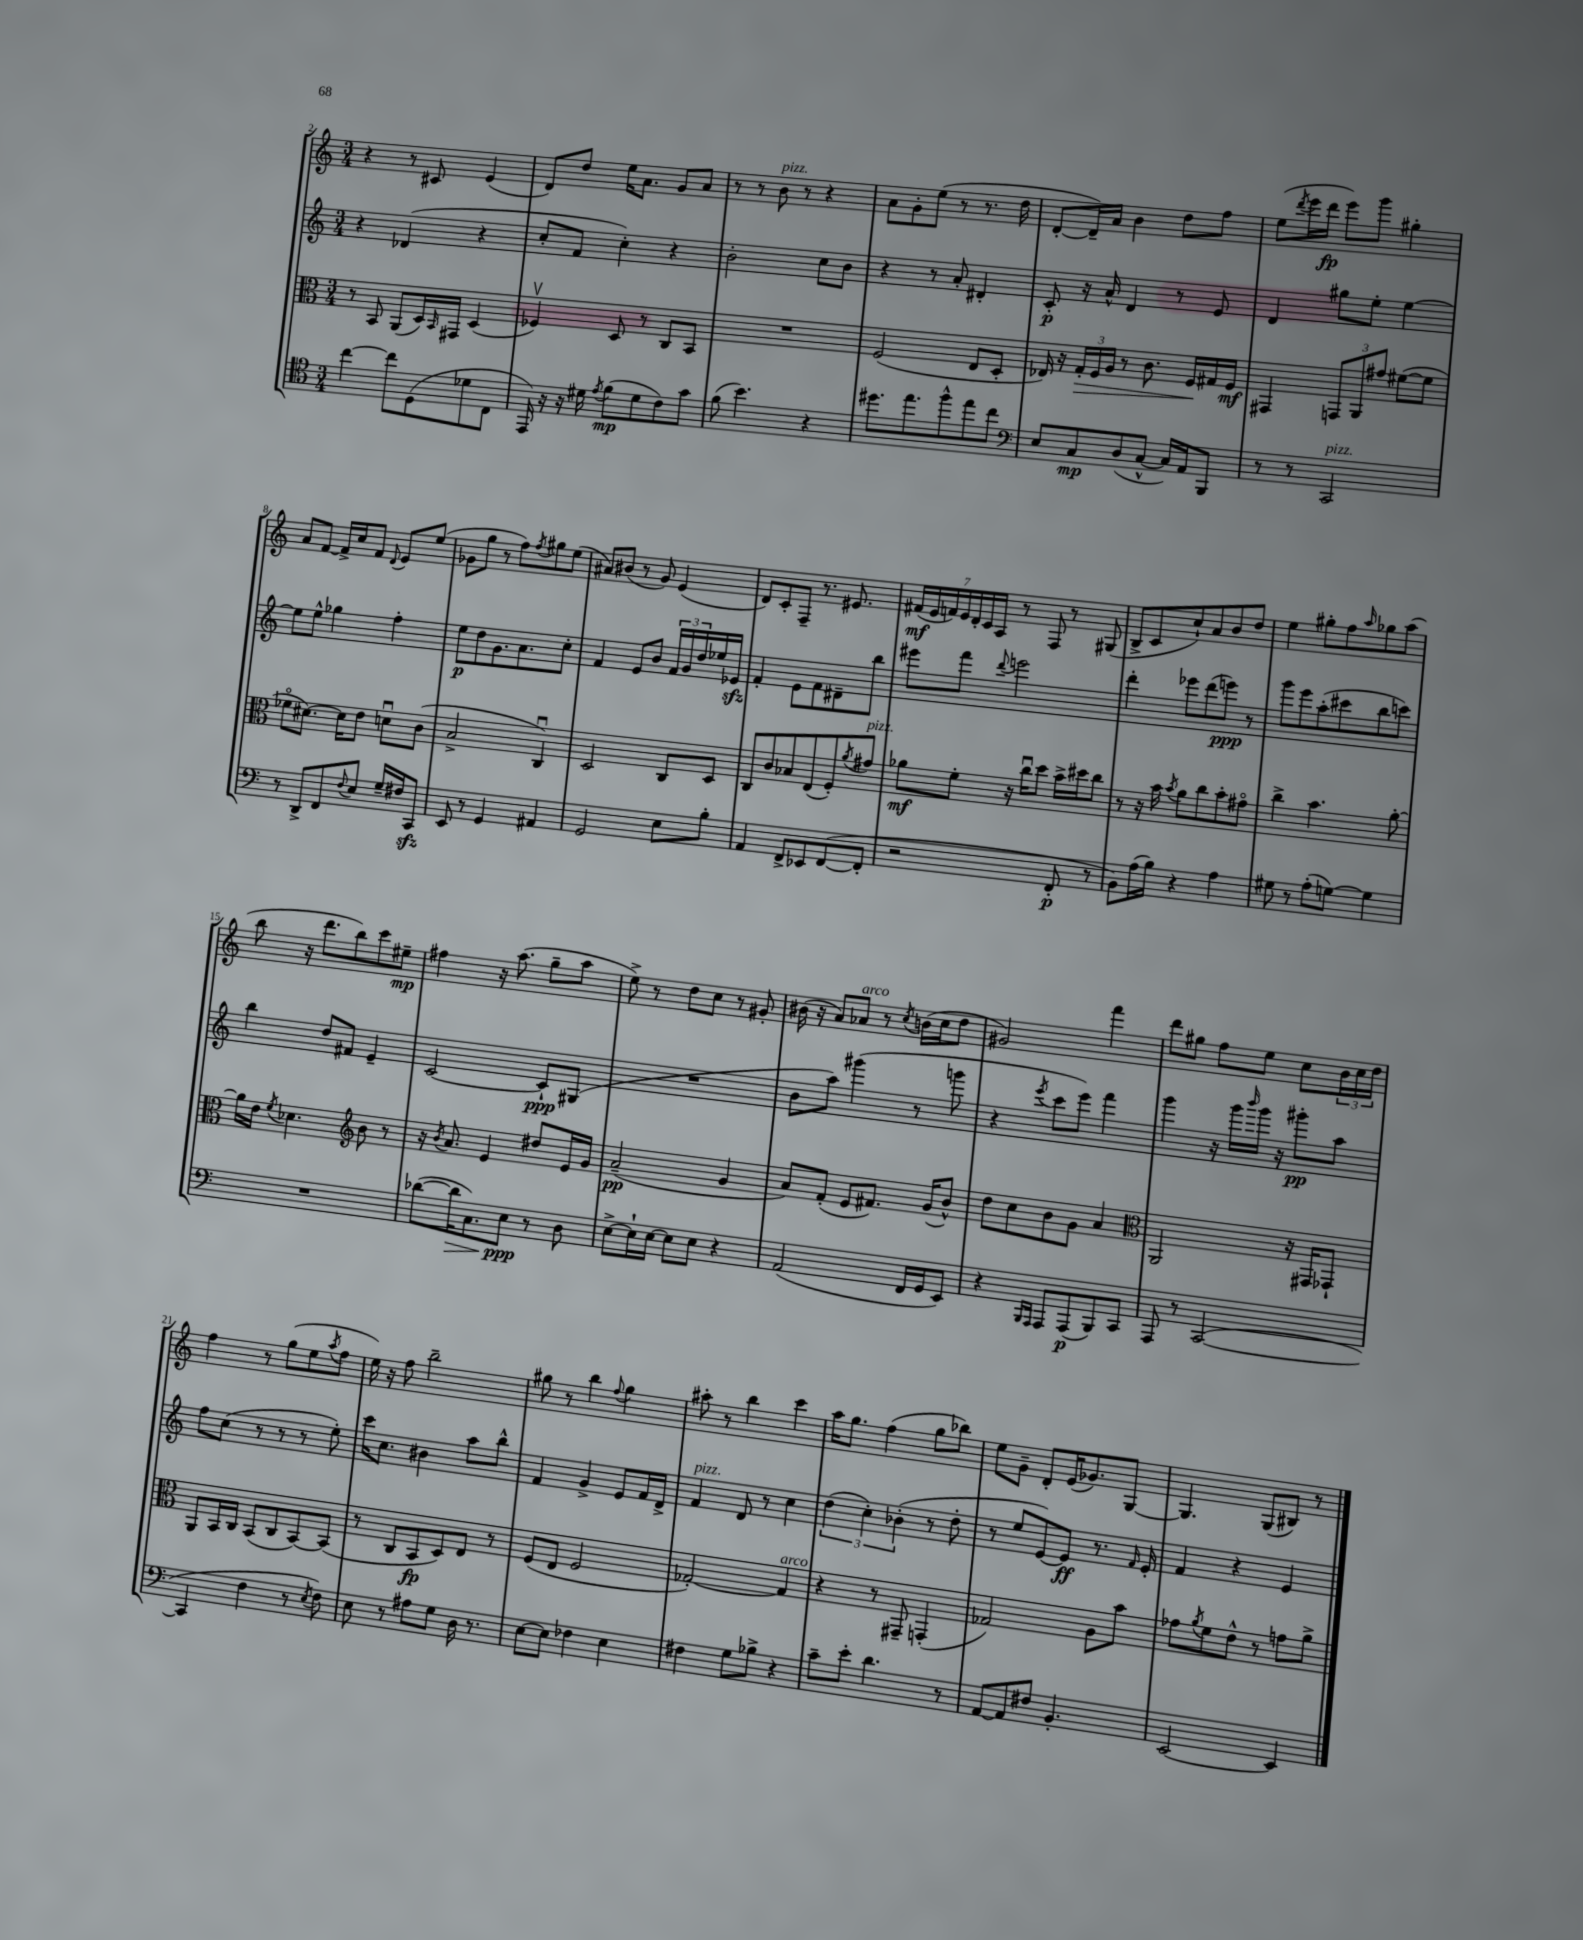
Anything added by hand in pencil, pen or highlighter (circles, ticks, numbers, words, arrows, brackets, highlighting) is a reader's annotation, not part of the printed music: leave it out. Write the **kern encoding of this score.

**kern	**kern	**kern	**kern
*staff4	*staff3	*staff2	*staff1
*clefC4	*clefC3	*clefG2	*clefG2
*k[]	*k[]	*k[]	*k[]
*M3/4	*M3/4	*M3/4	*M3/4
[4cc	8r	4r	4r
.	8BB	.	.
8cc]	(8AA	(4d-	8r
(8D	16D)	.	8c#
.	16qqBB	.	.
.	16GG#	.	.
8d-	(4D	4r	(4e
8C	.	.	.
=	=	=	=
16EE)	4F-v)	8cc'	8d)
16r	.	.	.
16r	.	8f	8dd
16d#	.	.	.
8qe	.	.	.
(8f	8D	4cc')	16ee
.	.	.	8.a
8d#	8r	.	.
8c)	8C	4r	8g
8g	8BB	.	8a
=	=	=	=
(8f	2.r	2b'	8r
4.b)	.	.	8r
.	.	.	8b
.	.	.	8r
4r	.	8cc	4r
.	.	8b	.
=	=	=	=
8.dd#	(2F	4r	8a
.	.	.	8g'
8.ee	.	.	.
.	.	8r	(8ee
8ff^^	.	8a'	8r
8ee	8E	4d#'	8.r
8cc	8D'	.	.
.	.	.	16dd
=	=	=	=
*clefF4	*	*	*
8E	16E-)	8c'	[8d'
.	16r	.	.
8C	24G'	16r	16d~])
.	24F	.	.
.	.	16a^^	16a
.	24A	.	.
(8D	8r	4d	4b
[8C^^	8.c	.	.
16C])	.	8r	8dd
16AA	16F	.	.
8BBB	16G#	8e	8ff
.	16F	.	.
=	=	=	=
8r	4GG#	4d	(8ee
.	.	.	8qddd
8r	.	.	16eee
.	.	.	16ddd
2CC	12GG	8gg#	8eee)
.	12AA	.	.
.	.	8ee'	8ggg
.	12g#	.	.
.	([8f#	[4ee	4gg#'
.	8f#]	.	.
=	=	=	=
8r	8f-o	8ee]	8a
8DD^	[8.d#)	8ee^^	[8f
8FF	.	4gg-	16f^]
.	16d#]	.	16cc
8qqF	.	.	.
8E	8e	.	8f
.	.	.	8qqd
16G~	8du	4ff'	8e
16F#	.	.	.
8CC	(8c	.	(8ee
=	=	=	=
8EE	2B^	8ee	8g-
8r	.	8dd	8gg
4GG	.	8.g	8r
.	.	.	8ff)
.	.	8.a	.
.	.	.	8qff
4AA#	4Cu)	.	8gg#
.	.	8cc'	(8ee
=	=	=	=
2GG	2D	4f	8a#)
.	.	.	(8b#
.	.	8e	8r
.	.	8b	8g)
8E	8C	24f	(4e
.	.	24g	.
.	.	24dd	.
8B'	8D	16ee-	.
.	.	16e-	.
=	=	=	=
4AA	8C	4f'	8d)
.	8c	.	8c'
8FF^	8B-	8e	8F~
8EE-	(8E	8f	8.r
([8FF	8F')	8d#~	.
.	.	.	8.e#
.	8qa	.	.
8FF']	8g#	8bb	.
=	=	=	=
2r	8a-	8eee#	(28f#
.	.	.	28e
.	.	.	28f)
.	.	.	28e
.	8f'	8fff	.
.	.	.	28d'
.	.	.	28c
.	.	.	28A
.	.	8qqddd	.
.	16r	2eee	8r
.	16ccu	.	.
.	8dd	.	8F
8FF'	16b^	.	8r
.	16dd#	.	.
8r	8cc	.	(8G#
=	=	=	=
8BB)	8r	4ddd'	8B^
(16A	16r	.	8c
16B)	16b	.	.
.	8qb	.	.
4r	8a	8eee-	8cc`)
.	8cc	(8ddd	8a
4A	8b'	8eee)	8b
.	8g#o	8r	8dd
=	=	=	=
8G#	4cc^	8ggg	4ee
8r	.	8eee	.
(8A'	4.b	(8aa'	8gg#'
[8G)	.	8ccc#	8ff
.	.	.	16qqaa
4G]	.	8bb	8gg-
.	[8a'	8ccc)	(8aa
=	=	=	=
2.r	16a]	4bb	8bb
.	16e	.	.
.	8qf	.	.
.	4.d-	.	16r
.	.	.	8.ddd
.	.	8dd	.
.	.	8f#	8bb)
*	*clefG2	*	*
.	8b	4e~	8ccc
.	8r	.	8ee#~
=	=	=	=
([8d-	16r	[2c	4ff#
.	8qb	.	.
.	8.a	.	.
16d-]	.	.	.
8.C)	.	.	.
.	4e	.	16r
.	.	.	(8.aa
8E	.	.	.
8r	8dd#	8c`]	8gg~
8D	16e	(8G#	8aa
.	16g	.	.
=	=	=	=
[8E^	(2a~	2.r	8ee^)
16E`]	.	.	8r
[16E	.	.	.
8E]	.	.	8dd
8E	.	.	8cc
4r	4g	.	8r
.	.	.	8g#'
=	=	=	=
(2AA	8a)	8b	(16b#
.	.	.	16r
.	(8f'	8aa)	8a)
.	8e	(4ggg#	8a-
.	8.f#)	.	8r
.	.	.	8qcc
16FF	.	8r	(16b
16GG	(16g	.	16cc
8EE)	8b^^)	8ggg	8dd
=	=	=	=
4r	8dd	4r	2g#)
.	8cc	.	.
16qqBBB	.	.	.
16qqAAA	.	8qeee	.
8AAA	8b	8ccc	.
(8AAA	8g	8eee)	.
8BBB)	4a	4fff	4fff
8CC	.	.	.
=	=	=	=
*	*clefC3	*	*
8AAA	2AA	4ggg	8ddd
8r	.	.	8gg#
([2CC	.	16r	8ff
.	.	16ggg	.
.	.	16qqbbb	.
.	.	16ggg	8ee
.	.	16r	.
.	16r	8ggg#'	8cc
.	16GG#	.	.
.	8GG-`	8aa	24b
.	.	.	24cc
.	.	.	24dd
=	=	=	=
4CC]	8AA	8ff	4ff
.	16BB	(8cc	.
.	16C	.	.
4F	(8BB	8r	8r
.	8C	8r	(8gg
8r	[8BB)	8r	8ee
8qE	.	.	8qaa
8F)	(8BB]	8ee')	8ff
=	=	=	=
8E	8r	16ccc	16ee)
.	.	8.cc	16r
8r	8C	.	8ff
8A#	8BB	4b#	2bb~
8G	8D)	.	.
16D	8E	8aa	.
8.r	.	.	.
.	8r	8bb^^	.
=	=	=	=
[8E	(8F	4f	8gg#
8E]	8E	.	8r
4F-	2F	4g^	4bb
.	.	.	8qqff
4E	.	8e	4gg#
.	.	16f	.
.	.	16d^	.
=	=	=	=
4F#	[2G-')	4f	8aa#'
.	.	.	8r
8G	.	8d	4bb
8B-^	.	8r	.
4r	4G-]	4cc	4ccc
=	=	=	=
8c~	4r	(6dd	16aa
.	.	.	8.gg
8e'	.	.	.
.	.	6cc')	.
4.d	8r	.	(4ff
.	.	(6b-'	.
.	8GG#~	.	.
.	(4GG'	8r	8gg
8r	.	8dd'	8bb-)
=	=	=	=
[8AA	2G-)	8r	8ee
8AA]	.	8ee	8g~
8F#	.	[8e)	8d'
4.BB'	.	8e]	(16e
.	.	.	8.g-)
.	8A	8.r	.
.	8b	.	[8G
.	.	16qqf	.
.	.	16e'	.
=	=	=	=
[2EE	8g-	4f	4.G]
.	8qa	.	.
.	8f	.	.
.	8e^^	4r	.
.	8r	.	(8G
4EE]	8g	4e	8B#)
.	8a^	.	8r
==	==	==	==
*-	*-	*-	*-
